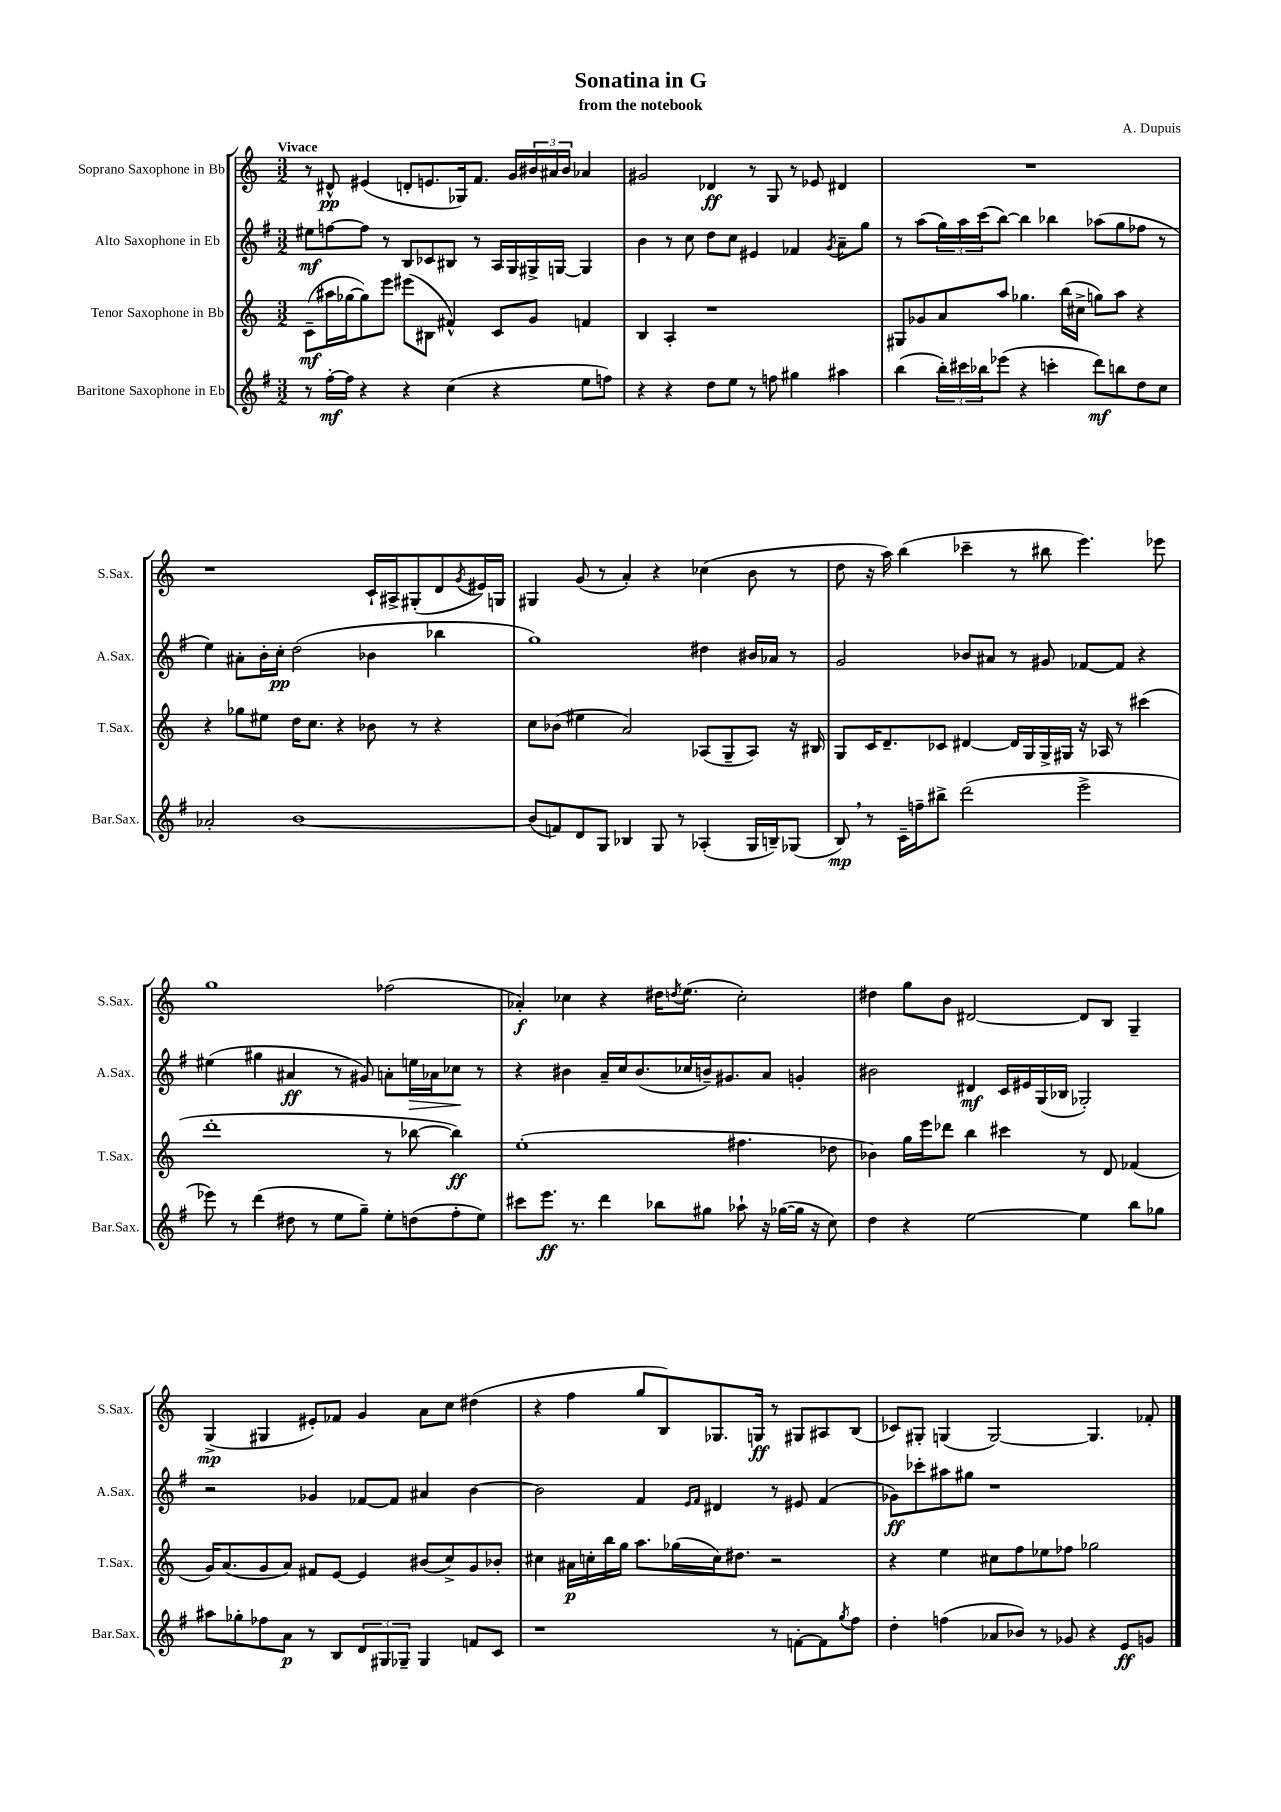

**kern	**dynam	**kern	**dynam	**kern	**dynam	**kern	**dynam
*part4	*part4	*part3	*part3	*part2	*part2	*part1	*part1
*staff4	*staff4	*staff3	*staff3	*staff2	*staff2	*staff1	*staff1
*I"Baritone Saxophone in Eb	*	*I"Tenor Saxophone in Bb	*	*I"Alto Saxophone in Eb	*	*I"Soprano Saxophone in Bb	*
*I'Bar.Sax.	*	*I'T.Sax.	*	*I'A.Sax.	*	*I'S.Sax.	*
*clefG2	*	*clefG2	*	*clefG2	*	*clefG2	*
*k[f#]	*	*k[]	*	*k[f#]	*	*k[]	*
*M3/2	*	*M3/2	*	*M3/2	*	*M3/2	*
=1	=1	=1	=1	=1	=1	=1	=1
!	!	!	!	!	!	!LO:TX:a:B:t=Vivace	!
8r	.	(8c~\L	mf	8ee#X\L	mf	8r	.
[16ff#'\LL	mf	16aa#X\L	.	[8ffn\	.	8d#X^^/	pp
16ff#\JJ]	.	[16gg-X\J	.	.	.	.	.
4r	.	8gg-\])	.	8ff\J]	.	(4e#X/	.
.	.	8eee\J	.	8r	.	.	.
4r	.	(8eee#X\L	.	8B/L	.	8dn'/L	.
.	.	8B#X\J	.	8c-X/	.	8.en/	.
(4cc\	.	4f#X^^/)	.	8B#X/J	.	.	.
.	.	.	.	.	.	16G-X/k)	.
.	.	.	.	8r	.	8.f/J	.
4r	.	8c/L	.	16A/LL	.	.	.
.	.	.	.	16G/	.	16g/LL	.
.	.	8g/J	.	16G#X^/	.	24b#X/	.
.	.	.	.	.	.	24a#X/	.
.	.	.	.	[16Gn/JJ	.	.	.
.	.	.	.	.	.	24b#/JJ	.
8ee\L	.	4fn/	.	4G/]	.	4a-X/	.
8ffn\J)	.	.	.	.	.	.	.
=2	=2	=2	=2	=2	=2	=2	=2
4r	.	4B/	.	4b\	.	2g#X/	.
4r	.	4A'/	.	8r	.	.	.
.	.	.	.	8cc\	.	.	.
8dd\L	.	1r	.	8dd\L	.	4d-X/	ff
8ee\J	.	.	.	8cc\J	.	.	.
8r	.	.	.	4e#X/	.	8r	.
8ffn\	.	.	.	.	.	8G/	.
4gg#X\	.	.	.	4f-X/	.	8r	.
.	.	.	.	.	.	8e-X/	.
.	.	.	.	8qg/	.	.	.
4aa#X\	.	.	.	8a~\L	.	4d#X/	.
.	.	.	.	8gg\J	.	.	.
=3	=3	=3	=3	=3	=3	=3	=3
(4bb\	.	8G#X/L	.	8r	.	1.r	.
.	.	8g-X/	.	(8aa\L	.	.	.
24bb'\LL)	.	8a/	.	24gg\L)	.	.	.
24ccc#X\	.	.	.	24aa\	.	.	.
24bb-X\J	.	.	.	(24ccc\J	.	.	.
(8eee-X\J	.	8aa/J	.	[8bb\J)	.	.	.
4r	.	4.gg-X\	.	4bb\]	.	.	.
4cccn'\	.	.	.	4bb-X\	.	.	.
.	.	(16bb\LL	.	.	.	.	.
.	.	16cc#X^\JJ	.	.	.	.	.
8ddd\L)	mf	8ggn\L)	.	(8aa-X\L	.	.	.
8bbn\	.	8aa\J	.	8gg\	.	.	.
8dd\	.	4r	.	8ff-X\J	.	.	.
8cc\J	.	.	.	8r	.	.	.
!!LO:LB:g=z
=4	=4	=4	=4	=4	=4	=4	=4
2a-X'/	.	4r	.	4ee\)	.	1r	.
.	.	8gg-X\L	.	8a#X'\L	.	.	.
.	.	8ee#X\J	.	16b'\L	.	.	.
.	.	.	.	16cc'\JJ	pp	.	.
[1b	.	16dd\KL	.	(2dd\	.	.	.
.	.	8.cc\J	.	.	.	.	.
.	.	4r	.	.	.	.	.
.	.	8b-X\	.	4b-X\	.	16c`/LL	.
.	.	.	.	.	.	16A#X^/J	.
.	.	8r	.	.	.	(8G#X'/	.
.	.	4r	.	4bb-X\	.	8d/	.
.	.	.	.	.	.	8qg/	.
.	.	.	.	.	.	16e#X/L)	.
.	.	.	.	.	.	16Gn/JJ	.
=5	=5	=5	=5	=5	=5	=5	=5
(8b/L]	.	8cc\L	.	1gg)	.	4G#X/	.
8fn/)	.	(8b-X\J	.	.	.	.	.
8d/	.	4ee#X\	.	.	.	(8g/	.
8G/J	.	.	.	.	.	8r	.
4B-X/	.	2a/)	.	.	.	4a'/)	.
8G/	.	.	.	.	.	4r	.
8r	.	.	.	.	.	.	.
(4A-X'/	.	(8A-X/L	.	4dd#X\	.	(4cc-X\	.
.	.	8G~/	.	.	.	.	.
16G/LL	.	8A-/J)	.	16b#X/LL	.	8b\	.
16Bn~/J)	.	.	.	16a-X/JJ	.	.	.
(8G-X/J	.	16r	.	8r	.	8r	.
.	.	16B#X/	.	.	.	.	.
=6	=6	=6	=6	=6	=6	=6	=6
8B,/)	mp	8G/L	.	2g/	.	8dd\	.
8r	.	16c/K	.	.	.	16r	.
.	.	8.d~/	.	.	.	16aa\)	.
16c~\LL	.	.	.	.	.	(4bb\	.
16ffn~\J	.	.	.	.	.	.	.
8bb#X^\J	.	8c-X/J	.	.	.	.	.
(2ddd\	.	[4d#X/	.	8b-X/L	.	4ccc-X~\	.
.	.	.	.	8a#X/J	.	.	.
.	.	16d#/LL]	.	8r	.	8r	.
.	.	16G/	.	.	.	.	.
.	.	16G^/	.	8g#X/	.	8bb#X\	.
.	.	16G#X/JJ	.	.	.	.	.
2eee^\	.	16r	.	[8f-X/L	.	4.eee\)	.
.	.	16A-X/	.	.	.	.	.
.	.	8r	.	8f-/J]	.	.	.
.	.	(4ccc#X\	.	4r	.	.	.
.	.	.	.	.	.	8eee-X\	.
!!LO:LB:g=z
=7	=7	=7	=7	=7	=7	=7	=7
8eee-X\)	.	1ddd'	.	(4ee#X\	.	1gg	.
8r	.	.	.	.	.	.	.
(4ddd\	.	.	.	4gg#X\	.	.	.
8dd#X\	.	.	.	4a#X/	ff	.	.
8r	.	.	.	.	.	.	.
8ee\L	.	.	.	8r	.	.	.
8gg~\J)	.	.	.	8g#X/)	.	.	.
8ee'\L	.	8r	.	8an'\L	.	(2ff-X\	.
!	!	!	!	!	!LO:HP:b	!	!
(8ddn\	.	[8bb-X\	.	16een\L	>	.	.
.	.	.	.	16a-X\J	.	.	.
8ff#'\	.	4bb-\])	ff	8cc-X\J	.	.	.
8ee\J)	.	.	.	8r	]	.	.
=8	=8	=8	=8	=8	=8	=8	=8
8ccc#X\L	.	(1ee'	.	4r	.	4a-X'/)	f
8.eee\J	ff	.	.	.	.	.	.
.	.	.	.	4b#X\	.	4cc-X\	.
8.r	.	.	.	.	.	.	.
4ddd\	.	.	.	16a~/LL	.	4r	.
.	.	.	.	16cc/J	.	.	.
.	.	.	.	(8.b#/	.	.	.
8bb-X\L	.	.	.	.	.	16dd#X\KL	.
.	.	.	.	.	.	8qddn/	.
.	.	.	.	16cc-X/L	.	(8.ee\J	.
8gg#X\J	.	.	.	16bn~/J)	.	.	.
.	.	.	.	8.g#X/	.	.	.
8aa-X`\	.	4.ff#X\	.	.	.	2cc-'\)	.
16r	.	.	.	8a/J	.	.	.
([16gg-X\LL	.	.	.	.	.	.	.
16gg-\JJ]	.	.	.	4gn'/	.	.	.
16r	.	.	.	.	.	.	.
8cc\)	.	8dd-X\	.	.	.	.	.
=9	=9	=9	=9	=9	=9	=9	=9
4dd\	.	4b-X\)	.	2b#X\	.	4dd#X\	.
4r	.	16gg\LL	.	.	.	8gg\L	.
.	.	16eee\J	.	.	.	.	.
.	.	8ddd-X\J	.	.	.	8b\J	.
[2ee\	.	4bb\	.	4d#X/	mf	[2d#X/	.
.	.	4ccc#X\	.	16c/LL	.	.	.
.	.	.	.	16e#X/	.	.	.
.	.	.	.	(16G/	.	.	.
.	.	.	.	16B-X/JJ	.	.	.
4ee\]	.	8r	.	2G-X'/)	.	8d#/L]	.
.	.	8d/	.	.	.	8B/J	.
8bb\L	.	(4f-X/	.	.	.	4G~/	.
8gg-X\J	.	.	.	.	.	.	.
!!LO:LB:g=z
=10	=10	=10	=10	=10	=10	=10	=10
8aa#X\L	.	16g/KL)	.	2r	.	(4G^/	mp
.	.	(8.a/	.	.	.	.	.
8gg-X'\	.	.	.	.	.	.	.
8ff-X\	.	8g/	.	.	.	4G#X/	.
8a\J	p	8a/J)	.	.	.	.	.
8r	.	8f#X/L	.	4g-X/	.	8e#X'/L)	.
8B/L	.	[8e/J	.	.	.	8f-X/J	.
12d/	.	4e/]	.	[8f-X/L	.	4g/	.
12G#X/	.	.	.	.	.	.	.
.	.	.	.	8f-/J]	.	.	.
12G-X~/J	.	.	.	.	.	.	.
4G-/	.	(8b#X/L	.	4a#X/	.	8a\L	.
.	.	8cc^/)	.	.	.	8cc\J	.
8fn/L	.	8g/	.	[4b\	.	(4dd#X\	.
8c/J	.	8b-X'/J	.	.	.	.	.
=11	=11	=11	=11	=11	=11	=11	=11
1r	.	4cc#X\	.	2b\]	.	4r	.
.	.	16a#X\LL	p	.	.	4ff\	.
.	.	16ccn'\	.	.	.	.	.
.	.	16bb\	.	.	.	.	.
.	.	16gg\JJ	.	.	.	.	.
.	.	8.aa\L	.	4f#/	.	8gg/L	.
.	.	.	.	.	.	8B/)	.
.	.	(16gg-X\L	.	.	.	.	.
.	.	.	.	16qqe/LL	.	.	.
.	.	.	.	16qqf#/JJ	.	.	.
.	.	16cc\J)	.	4d#X/	.	8.G-X/	.
.	.	8.dd#X\J	.	.	.	.	.
.	.	.	.	.	.	16Gn/Jk	ff
8r	.	2r	.	8r	.	8r	.
[8fn'\L	.	.	.	8e#X/	.	8G#X/L	.
8f\]	.	.	.	(4f#/	.	8A#X/	.
8qgg/	.	.	.	.	.	.	.
8ff#\J	.	.	.	.	.	(8B/J	.
=12	=12	=12	=12	=12	=12	=12	=12
4dd'\	.	4r	.	8g-X\L)	ff	8c-X/L)	.
.	.	.	.	8ccc-X'\	.	8G#X'/J	.
(4ffn\	.	4ee\	.	8aa#X\	.	(4Gn/	.
.	.	.	.	8gg#X\J	.	.	.
8a-X/L	.	8cc#X\L	.	1r	.	[2G/)	.
8b-X/J)	.	8ff\	.	.	.	.	.
8r	.	8ee-X\	.	.	.	.	.
8g-X/	.	8ff-X\J	.	.	.	.	.
4r	.	2gg-X\	.	.	.	4.G/]	.
8e/L	ff	.	.	.	.	.	.
8gn/J	.	.	.	.	.	8f-X'/	.
==	==	==	==	==	==	==	==
*-	*-	*-	*-	*-	*-	*-	*-
